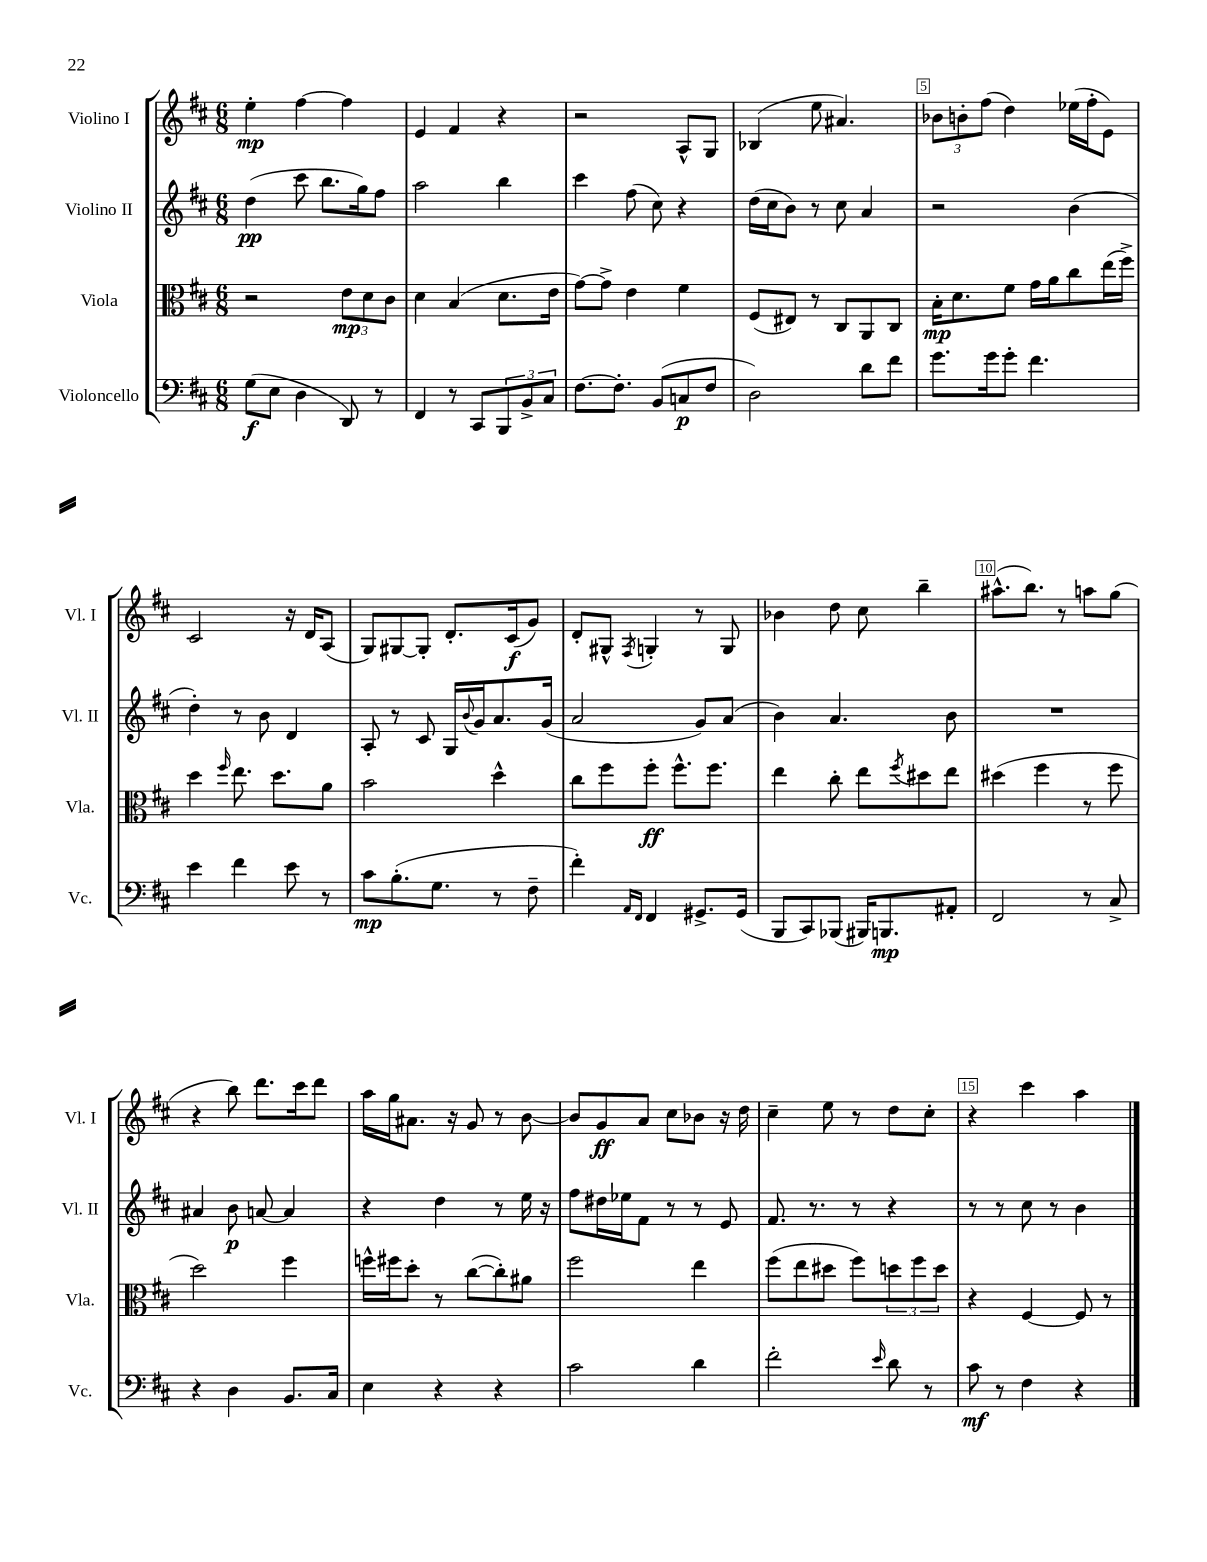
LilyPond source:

<<
\new StaffGroup <<
\new Staff = "s0" \with { instrumentName = "Violino I" shortInstrumentName = "Vl. I" } {
    \clef treble \key d \major \numericTimeSignature \time 6/8
    e''4-.\mp fis''4~ fis''4 |
    e'4 fis'4 r4 |
    r2 a8-^ g8 |
    bes4( e''8 ais'4.) |
    \tuplet 3/2 { bes'8 b'8-. fis''8( } d''4) ees''16( fis''16-. e'8) |
    cis'2 r16 d'16 a8( |
    g8) gis8~ gis8-. d'8.-. cis'16\f( g'8) |
    d'8-. gis8-^ \acciaccatura { fis8 } g4-. r8 g8 |
    bes'4 d''8 cis''8 b''4-- |
    ais''8.-^( b''8.) r8 a''8 g''8( |
    r4 b''8) d'''8. cis'''16 d'''8 |
    a''16 g''16 ais'8. r16 g'8 r8 b'8~ |
    b'8 g'8\ff a'8 cis''8 bes'8 r16 d''16 |
    cis''4-- e''8 r8 d''8 cis''8-. |
    r4 cis'''4 a''4 \bar "|." |
}
\new Staff = "s1" \with { instrumentName = "Violino II" shortInstrumentName = "Vl. II" } {
    \clef treble \key d \major \numericTimeSignature \time 6/8
    d''4\pp( cis'''8 b''8. g''16) fis''8 |
    a''2 b''4 |
    cis'''4 fis''8( cis''8) r4 |
    d''16( cis''16 b'8) r8 cis''8 a'4 |
    r2 b'4( |
    d''4-.) r8 b'8 d'4 |
    a8-. r8 cis'8 g16 \appoggiatura { b'8 } g'16 a'8. g'16( |
    a'2 g'8) a'8( |
    b'4) a'4. b'8 |
    R2. |
    ais'4 b'8\p a'8~ a'4 |
    r4 d''4 r8 e''16 r16 |
    fis''8 dis''16 ees''16 fis'8 r8 r8 e'8 |
    fis'8. r8. r8 r4 |
    r8 r8 cis''8 r8 b'4 \bar "|." |
}
\new Staff = "s2" \with { instrumentName = "Viola" shortInstrumentName = "Vla." } {
    \clef alto \key d \major \numericTimeSignature \time 6/8
    r2 \tuplet 3/2 { e'8\mp d'8 cis'8 } |
    d'4 b4( d'8. e'16 |
    g'8~) g'8-> e'4 fis'4 |
    fis8( eis8) r8 cis8 a,8 cis8 |
    b16-.\mp d'8. fis'8 g'16 a'16 cis''8 e''16( fis''16->) |
    d''4 \grace { fis''16 } e''8. d''8. a'8 |
    b'2 d''4-^ |
    cis''8 fis''8 fis''8-.\ff fis''8.-^ fis''8. |
    e''4 cis''8-. e''8 \acciaccatura { fis''8 } dis''8 e''8 |
    dis''4( fis''4 r8 fis''8 |
    d''2) fis''4 |
    f''16-^ fis''16 d''8-. r8 cis''8~( cis''8-.) ais'8 |
    fis''2 e''4 |
    fis''8( e''8 dis''8 fis''8) \tuplet 3/2 { d''8 fis''8 d''8 } |
    r4 fis4~ fis8 r8 \bar "|." |
}
\new Staff = "s3" \with { instrumentName = "Violoncello" shortInstrumentName = "Vc." } {
    \clef bass \key d \major \numericTimeSignature \time 6/8
    g8\f( e8 d4 d,8) r8 |
    fis,4 r8 cis,8 \tuplet 3/2 { b,,8 b,8-> cis8 } |
    fis8.~ fis8.-. b,8( c8\p fis8 |
    d2) d'8 fis'8 |
    g'8. g'16 g'8-. fis'4. |
    e'4 fis'4 e'8 r8 |
    cis'8\mp b8.-.( g8. r8 fis8-- |
    fis'4-.) \grace { a,16 fis,16 } fis,4 gis,8.-> gis,16( |
    b,,8 cis,8) bes,,8( bis,,16) b,,8.\mp ais,8-. |
    fis,2 r8 cis8-> |
    r4 d4 b,8. cis16 |
    e4 r4 r4 |
    cis'2 d'4 |
    fis'2-. \grace { e'16 } d'8 r8 |
    cis'8\mf r8 fis4 r4 \bar "|." |
}
>>
>>
\layout { \context { \Score \override BarNumber.break-visibility = ##(#f #t #t) barNumberVisibility = #(every-nth-bar-number-visible 5) \override BarNumber.stencil = #(make-stencil-boxer 0.1 0.3 ly:text-interface::print) } }
